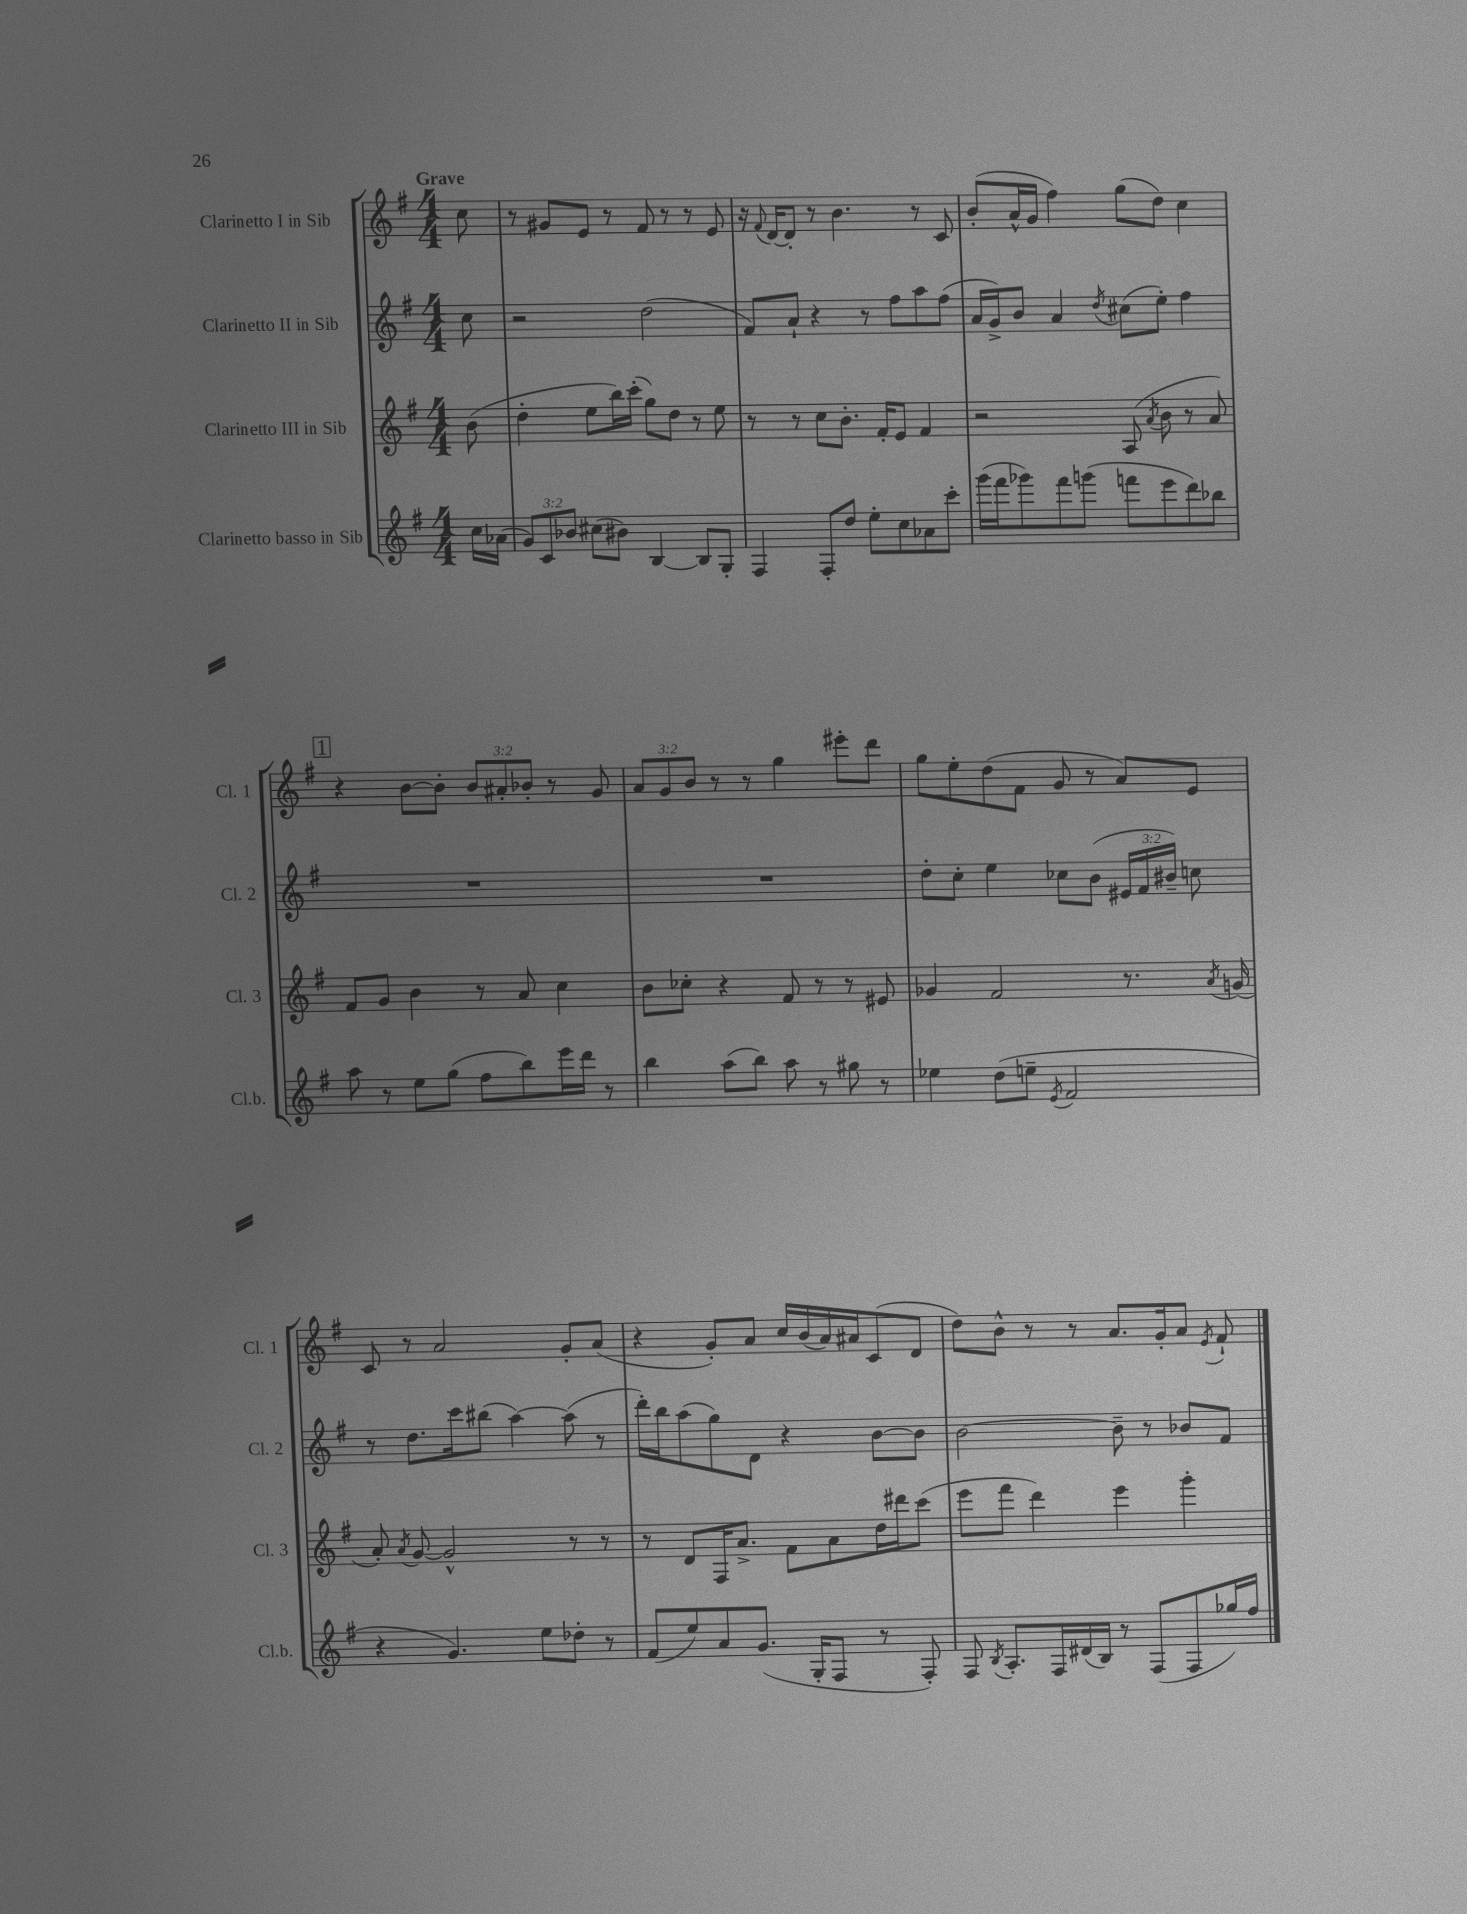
<<
\new StaffGroup <<
\new Staff = "s0" \with { instrumentName = "Clarinetto I in Sib" shortInstrumentName = "Cl. 1" } {
    \clef treble \key g \major \numericTimeSignature \time 4/4 \override Staff.TupletNumber.text = #tuplet-number::calc-fraction-text \partial 8 \tempo "Grave"
    \autoBeamOff c''8 |
    r8 gis'8[ e'8] r8 fis'8 r8 r8 e'8 |
    r16 \appoggiatura { fis'8 } d'16[~ d'8]-. r8 b'4. r8 c'8 |
    b'8[-.( a'16-^ g'16] fis''4) g''8[( d''8]) c''4 |
    \mark \markup { \box "1" } r4 b'8[~ b'8]-. \tuplet 3/2 { b'8[ ais'8-. bes'8]-. } r8 g'8 |
    \tuplet 3/2 { a'8[ g'8 b'8] } r8 r8 g''4 eis'''8[-. d'''8] |
    g''8[ e''8-. d''8( fis'8] g'8 r8 a'8[) e'8] |
    c'8 r8 a'2 g'8[-. a'8]( |
    r4 g'8[-.) a'8] c''16[ b'16( a'16) ais'16 c'8( d'8] |
    d''8[) b'8]-^ r8 r8 a'8.[ g'16-. a'8] \acciaccatura { e'8 } fis'8-! \bar "|." |
}
\new Staff = "s1" \with { instrumentName = "Clarinetto II in Sib" shortInstrumentName = "Cl. 2" } {
    \clef treble \key g \major \numericTimeSignature \time 4/4 \override Staff.TupletNumber.text = #tuplet-number::calc-fraction-text \partial 8
    \autoBeamOff c''8 |
    r2 d''2( |
    fis'8[) a'8]-! r4 r8 fis''8[ a''8 fis''8]( |
    a'16[ g'16->) b'8] a'4 \acciaccatura { d''8 } cis''8[( e''8]-.) fis''4 |
    \mark \markup { \box "1" } R1 |
    R1 |
    d''8[-. c''8]-. e''4 ces''8[ b'8]( \tuplet 3/2 { eis'16[ fis'16 bis'16]--) } c''8 |
    r8 d''8.[ c'''16 bis''8]( a''4~) a''8( r8 |
    d'''16[-.) b''16 a''8( g''8) d'8] r4 b'8[~ b'8] |
    b'2~ b'8-- r8 bes'8[ fis'8] \bar "|." |
}
\new Staff = "s2" \with { instrumentName = "Clarinetto III in Sib" shortInstrumentName = "Cl. 3" } {
    \clef treble \key g \major \numericTimeSignature \time 4/4 \partial 8
    \autoBeamOff b'8( |
    d''4-. e''8[ b''16) c'''16]-.( g''8[) d''8] r8 e''8 |
    r8 r8 c''8[ b'8.]-. fis'16[-. e'8] fis'4 |
    r2 a8( \acciaccatura { a'8 } b'8 r8 a'8) |
    \mark \markup { \box "1" } fis'8[ g'8] b'4 r8 a'8 c''4 |
    b'8[ ces''8]-. r4 fis'8 r8 r8 eis'8 |
    ges'4 fis'2 r8. \acciaccatura { a'8 } g'16( |
    a'8-.) \acciaccatura { a'8 } g'8~ g'2-^ r8 r8 |
    r8 d'8[ fis16 a'8.]-> fis'8[ a'8 d''16 dis'''16 c'''8]( |
    e'''8[ fis'''8] d'''4) e'''4 g'''4-. \bar "|." |
}
\new Staff = "s3" \with { instrumentName = "Clarinetto basso in Sib" shortInstrumentName = "Cl.b." } {
    \clef treble \key g \major \numericTimeSignature \time 4/4 \override Staff.TupletNumber.text = #tuplet-number::calc-fraction-text \partial 8
    \autoBeamOff c''16[ aes'16]( |
    \tuplet 3/2 { g'8[) c'8 bes'8] } cis''8[( bis'8]) b4~ b8[ g8]-. |
    fis4 fis8[-. d''8] e''8[-. c''8 aes'8 c'''8]-. |
    g'''16[( fis'''16 ges'''8) fis'''8 g'''8]( f'''8[ e'''8 d'''8) bes''8] |
    \mark \markup { \box "1" } a''8 r8 e''8[ g''8]( fis''8[ b''8) e'''16 d'''16] r8 |
    b''4 a''8[( b''8]) a''8 r8 gis''8 r8 |
    ees''4 d''8[( e''8]-- \acciaccatura { e'8 } fis'2 |
    r4 g'4.) e''8[ des''8]-. r8 |
    fis'8[( e''8) a'8 g'8.]( g16[-. fis8] r8 fis8-.) |
    fis8 \acciaccatura { b8 } a8.[-. fis16 dis'16( b16]) r8 fis8[( fis8 ges''16) fis''16] \bar "|." |
}
>>
>>
\layout { \context { \Score \remove "Bar_number_engraver" } }
